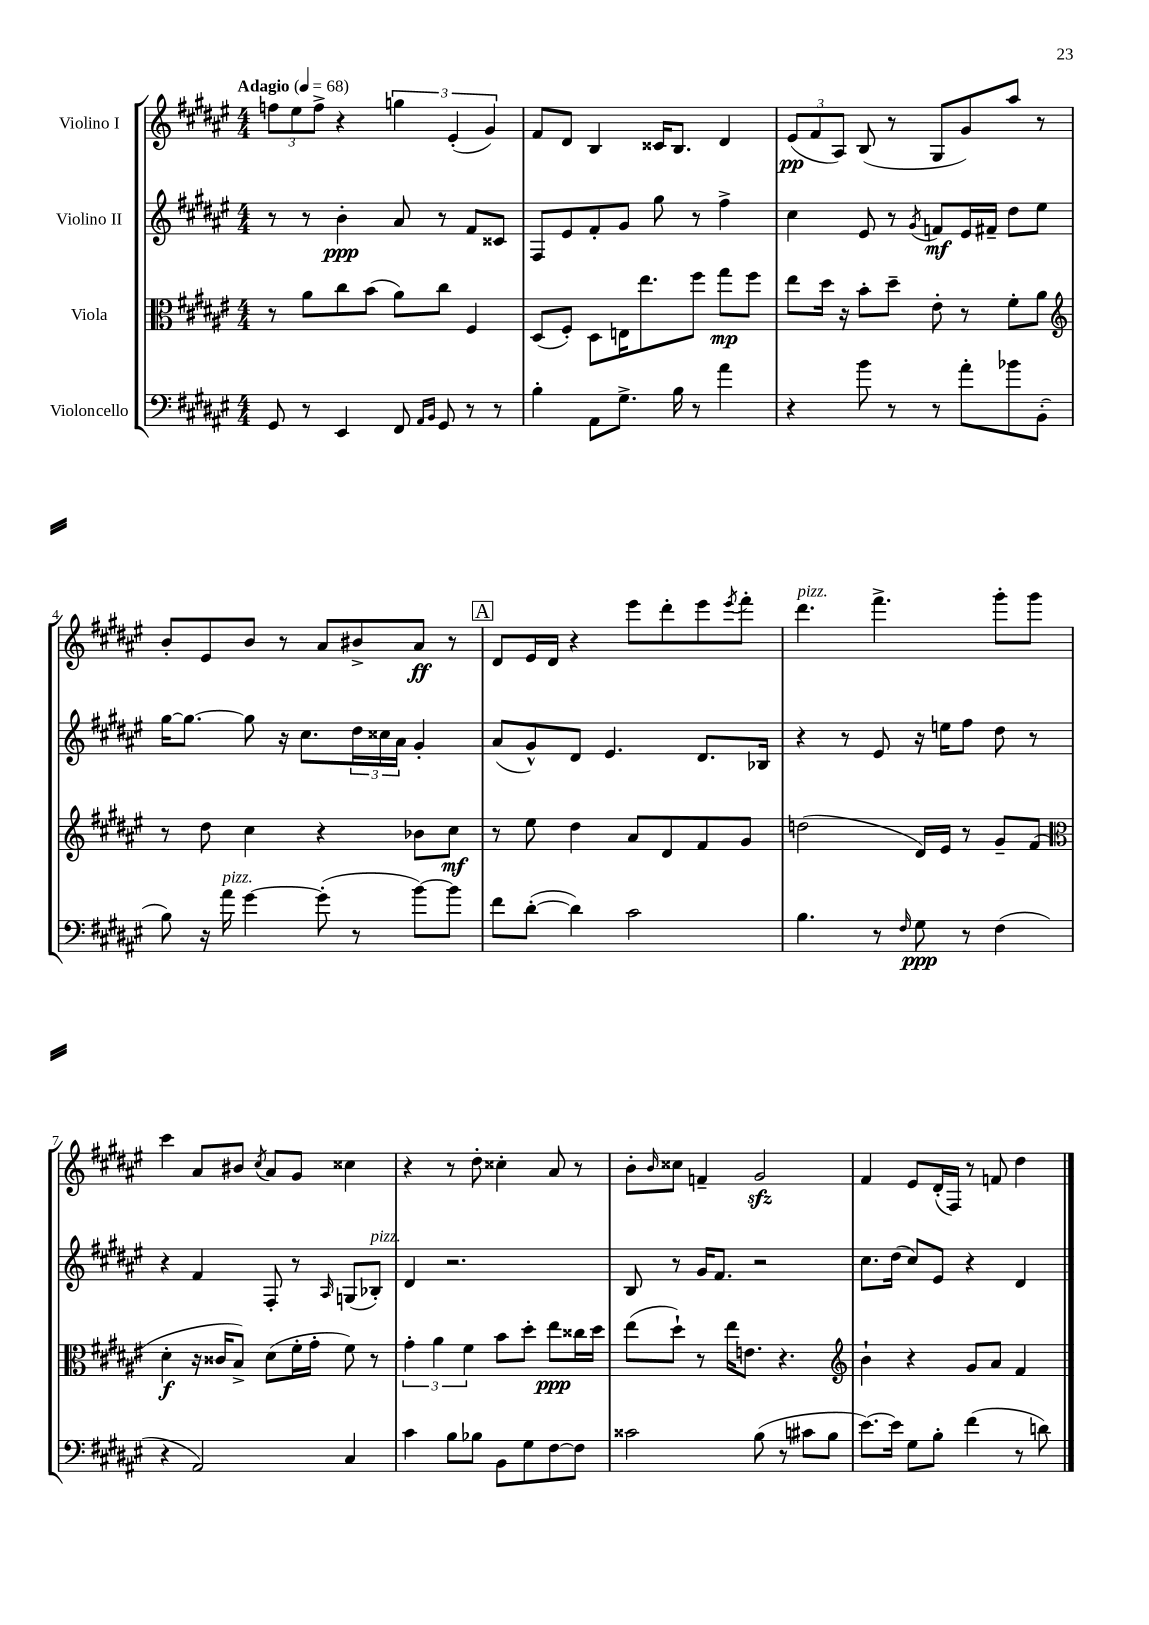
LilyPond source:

<<
\new StaffGroup <<
\new Staff = "s0" \with { instrumentName = "Violino I" } {
    \clef treble \key fis \major \numericTimeSignature \time 4/4 \tempo "Adagio" 4 = 68
    \tuplet 3/2 { f''8 eis''8 f''8-> } r4 \tuplet 3/2 { g''4 eis'4-.( gis'4) } |
    fis'8 dis'8 b4 cisis'16 b8. dis'4 |
    \tuplet 3/2 { eis'8\pp( fis'8 ais8) } b8( r8 gis8 gis'8) ais''8 r8 |
    b'8-. eis'8 b'8 r8 ais'8 bis'8-> ais'8\ff r8 |
    \mark \markup { \box "A" } dis'8 eis'16 dis'16 r4 eis'''8 dis'''8-. eis'''8 \acciaccatura { eis'''8 } fis'''8-. |
    dis'''4.^\markup { \italic "pizz." } fis'''4.-> gis'''8-. gis'''8 |
    cis'''4 ais'8 bis'8 \acciaccatura { cis''8 } ais'8 gis'8 cisis''4 |
    r4 r8 dis''8-. cisis''4-. ais'8 r8 |
    b'8-. \grace { b'16 } cisis''8 f'4-- gis'2\sfz |
    fis'4 eis'8 dis'16-.( fis16) r8 f'8 dis''4 \bar "|." |
}
\new Staff = "s1" \with { instrumentName = "Violino II" } {
    \clef treble \key fis \major \numericTimeSignature \time 4/4
    r8 r8 b'4-.\ppp ais'8 r8 fis'8 cisis'8 |
    fis8 eis'8 fis'8-. gis'8 gis''8 r8 fis''4-> |
    cis''4 eis'8 r8 \acciaccatura { gis'8 } f'8\mf eis'16 fis'16-- dis''8 eis''8 |
    gis''16~ gis''8.~ gis''8 r16 cis''8. \tuplet 3/2 { dis''16 cisis''16 ais'16 } gis'4-. |
    \mark \markup { \box "A" } ais'8( gis'8-^) dis'8 eis'4. dis'8. bes16 |
    r4 r8 eis'8 r16 e''16 fis''8 dis''8 r8 |
    r4 fis'4 fis8-. r8 \grace { ais16 } g8( bes8-.^\markup { \italic "pizz." }) |
    dis'4 r2. |
    b8 r8 gis'16 fis'8. r2 |
    cis''8. dis''16( cis''8) eis'8 r4 dis'4 \bar "|." |
}
\new Staff = "s2" \with { instrumentName = "Viola" } {
    \clef alto \key fis \major \numericTimeSignature \time 4/4
    r8 ais'8 cis''8 b'8( ais'8) cis''8 fis4 |
    dis8( fis8-.) dis8 e16 eis''8. fis''8 gis''8\mp fis''8 |
    eis''8 dis''16 r16 b'8-. dis''8-- eis'8-. r8 fis'8-. ais'8 |
    \clef treble r8 dis''8 cis''4 r4 bes'8 cis''8\mf |
    \mark \markup { \box "A" } r8 eis''8 dis''4 ais'8 dis'8 fis'8 gis'8 |
    d''2( dis'16) eis'16 r8 gis'8-- fis'8( |
    \clef alto dis'4-.\f r16 cisis'16 b8->) dis'8( fis'16-. gis'16-. fis'8) r8 |
    \tuplet 3/2 { gis'4-. ais'4 fis'4 } b'8 dis''8-. eis''8\ppp cisis''16 dis''16 |
    eis''8( dis''8-!) r8 eis''16 e'8. r4. |
    \clef treble b'4-! r4 gis'8 ais'8 fis'4 \bar "|." |
}
\new Staff = "s3" \with { instrumentName = "Violoncello" } {
    \clef bass \key fis \major \numericTimeSignature \time 4/4
    gis,8 r8 eis,4 fis,8 \grace { ais,16 b,16 } gis,8 r8 r8 |
    b4-. ais,8 gis8.-> b16 r8 ais'4 |
    r4 b'8 r8 r8 ais'8-. bes'8 b,8-.( |
    b8) r16 ais'16^\markup { \italic "pizz." } gis'4~ gis'8-.( r8 b'8~) b'8 |
    \mark \markup { \box "A" } fis'8 dis'8~-.( dis'4) cis'2 |
    b4. r8 \grace { fis16 } gis8\ppp r8 fis4( |
    r4 ais,2) cis4 |
    cis'4 b8 bes8 b,8 gis8 fis8~ fis8 |
    cisis'2 b8( r8 cis'8 b8 |
    eis'8.~) eis'16 gis8 b8-. fis'4( r8 d'8) \bar "|." |
}
>>
>>
